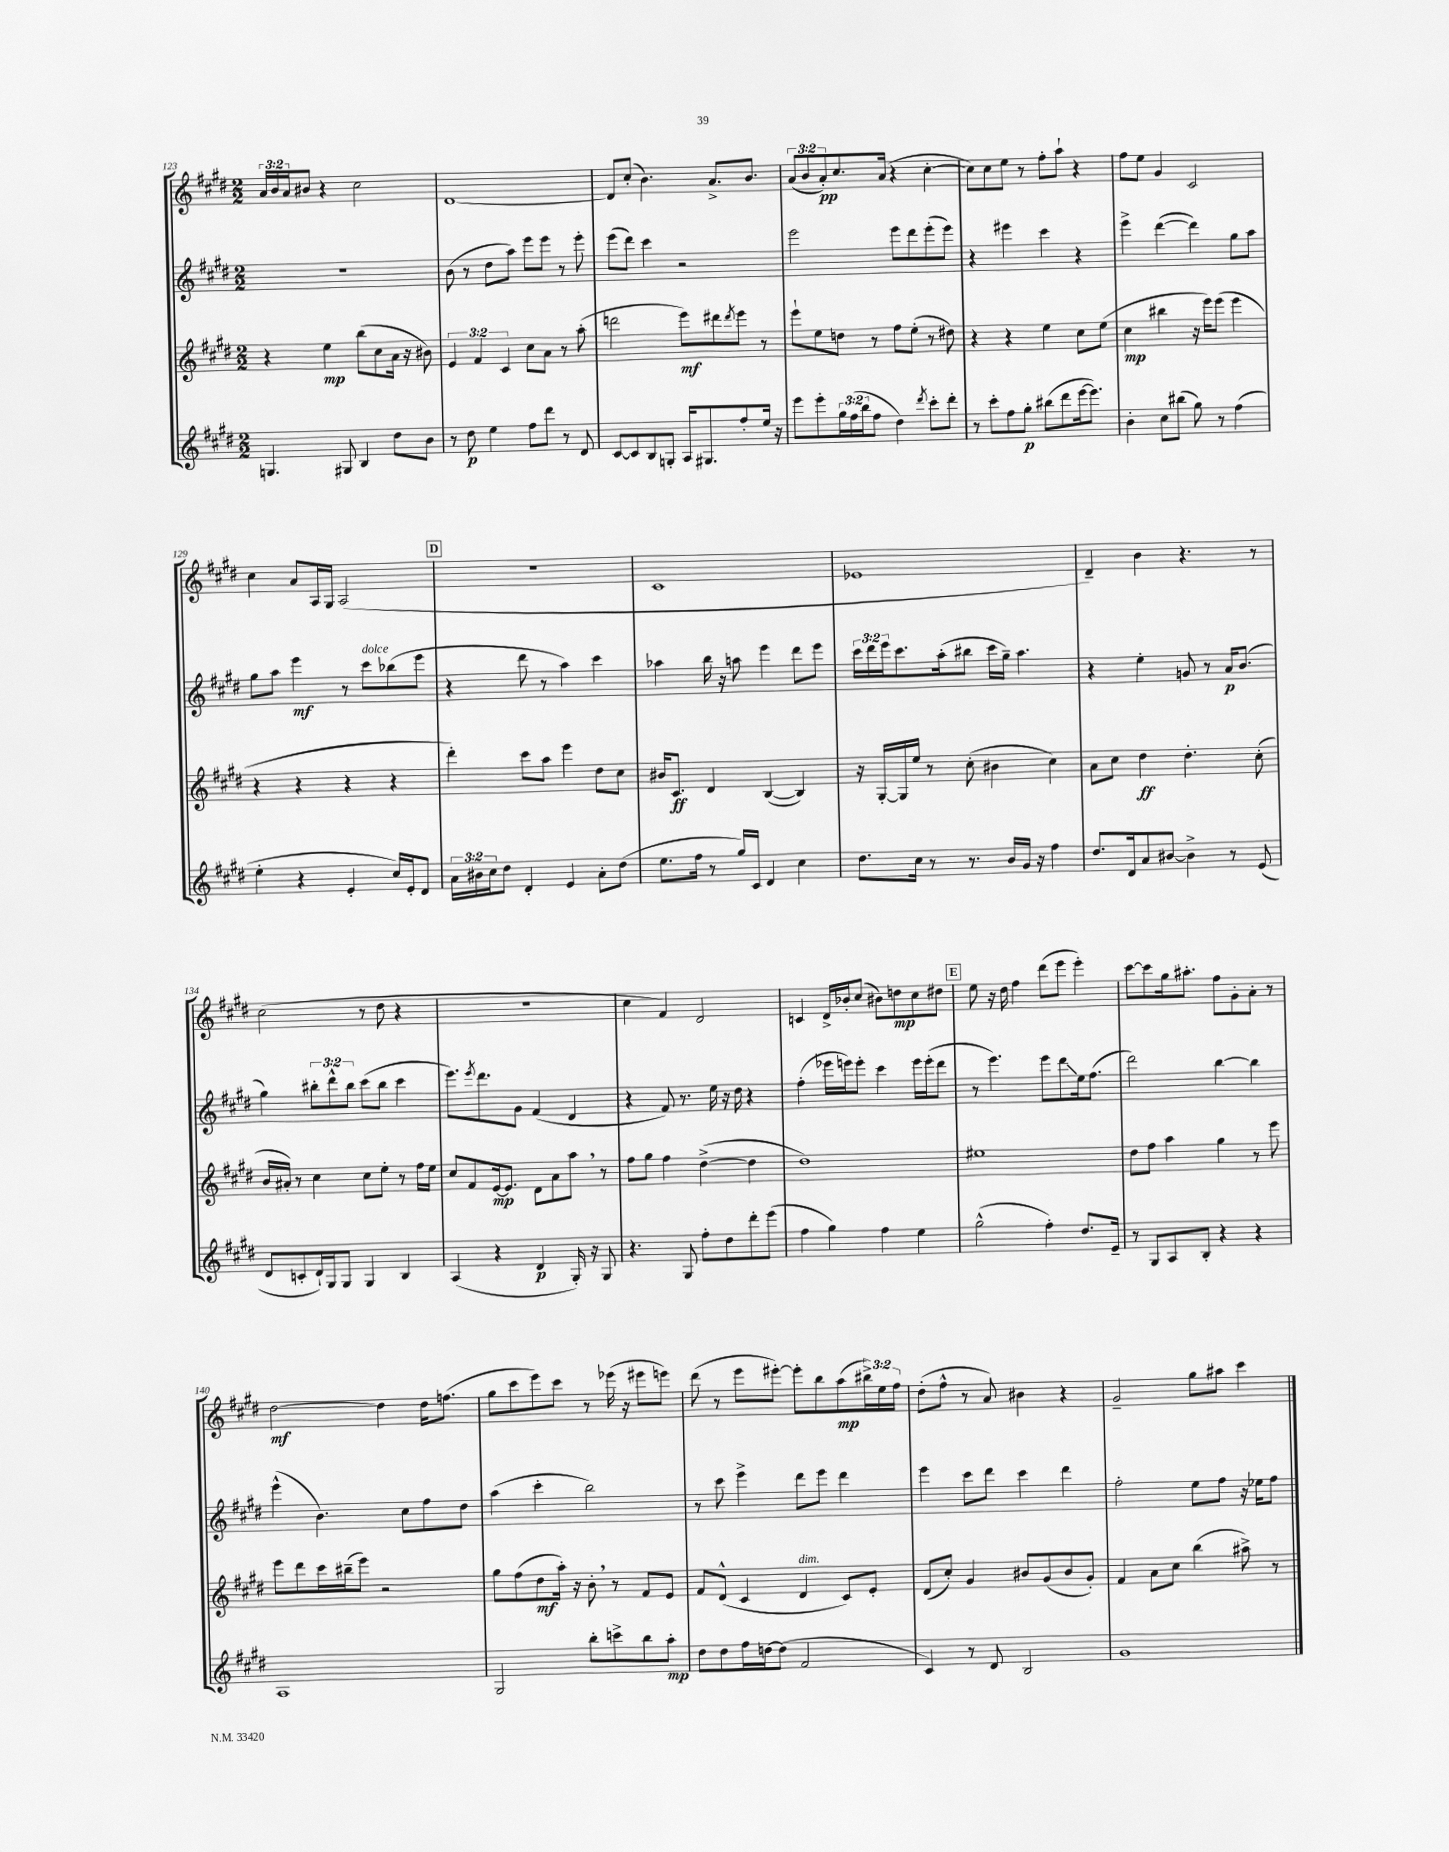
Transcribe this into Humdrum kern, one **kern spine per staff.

**kern	**kern	**kern	**kern
*staff4	*staff3	*staff2	*staff1
*clefG2	*clefG2	*clefG2	*clefG2
*k[f#c#g#d#]	*k[f#c#g#d#]	*k[f#c#g#d#]	*k[f#c#g#d#]
*M2/2	*M2/2	*M2/2	*M2/2
4.G/	4r	1r	24a/LL
.	.	.	24b/
.	.	.	24a/J
.	.	.	8b#/J
.	4ee\	.	4r
8G#/	.	.	.
4B/	(8bb\L	.	2cc#\
.	8cc#\	.	.
8dd#\L	16a\Jk	.	.
.	16r	.	.
8b\J	8b#\)	.	.
=	=	=	=
8r	6e/	(8b\	[1d#
8dd#\	.	8r	.
.	6f#/	.	.
4ee\	.	8dd#\L	.
.	6c#/	.	.
.	.	8aa\J)	.
8ff#\L	8cc#\L	8eee\L	.
8ddd#\J	8a\J	8eee\J	.
8r	8r	8r	.
8d#/	(8aa'\	8eee'\	.
=	=	=	=
[8c#/L	2ddd\	(8eee\L	8d#/]L
8c#/]	.	8ddd#\J)	(8cc#'/J
8B/	.	4ccc#\	4.b\)
8G'/J	.	.	.
16A/LK	8eee\L)	2r	.
8.G#/	.	.	.
.	8ddd#\	.	8.a^/L
.	8qddd#/	.	.
8ff#'/	8eee\J	.	.
.	.	.	8.b/J
16ee/Jk	8r	.	.
16r	.	.	.
=	=	=	=
8eee\L	8eee`\L	2eee\	(12a/L
.	.	.	12b/
8eee'\	8ee\	.	.
.	.	.	12a'/)
24gg#\L	8dd\J	.	8.cc#/
(24ff#\	.	.	.
24bb\J	.	.	.
8ff#\J	8r	.	.
.	.	.	(16a/Jk
4dd#\)	8ff#\L	8eee\L	4r
.	(8ee'\J	8ddd#\	.
8qddd#/	.	.	.
8ccc#'\L	8r	(8eee'\	[4cc#'\
8ddd#'\J	8dd#\)	8eee\J)	.
=	=	=	=
8r	4r	4r	8cc#\]L)
8ccc#'\L	.	.	8cc#\
8ff#\	4r	4eee#\	8ee\J
8gg#'\J	.	.	8r
(8bb#\L	4ee\	4ccc#\	8ff#'\L
8ddd#\	.	.	8aa`\J
[16eee\k	8cc#\L	4r	4r
8.eee\]J)	.	.	.
.	(8ee\J	.	.
=	=	=	=
4b'\	4cc#\	4eee^\	8ff#\L
.	.	.	8ee\J
8cc#\L	4bb#\	([4ddd#\	4g#/
(8bb#\J	.	.	.
8gg#\)	16r	4ddd#\])	2c#/
.	16eee\LK)	.	.
8r	(8eee\J	.	.
(4ff#\	4eee\	8gg#\L	.
.	.	8aa\J	.
=	=	=	=
4ee'\	4r	8gg#\L	4cc#\
.	.	8aa\J	.
4r	4r	4eee\	8a/L
.	.	.	16A/L
.	.	.	16G#/JJ
4e'/	4r	8r	(2A/
.	.	8ccc#\L	.
16cc#/LL)	4r	(8bb-\	.
16e'/J	.	.	.
8d#/J	.	8eee\J	.
=	=	=	=
24a\LL	4ddd#'\)	4r	1r
24b#\	.	.	.
24cc#\J	.	.	.
8dd#\J	.	.	.
4d#'/	8ccc#\L	8ddd#\	.
.	8aa\J	8r	.
4e/	4eee\	4aa\)	.
8a'\L	8dd#\L	4ccc#\	.
(8dd#\J	8cc#\J	.	.
=	=	=	=
8.ee\L	16b#/LK	4aa-\	1c#
.	8.c#/J	.	.
16ff#\Jk	.	.	.
8r	4d#/	16bb\	.
.	.	16r	.
16gg#/LL)	.	8aa\	.
16c#/JJ	.	.	.
4d#/	([4B/	4eee\	.
4cc#\	4B/])	8ddd#\L	.
.	.	8eee\J	.
=	=	=	=
8.dd#\L	16r	24ccc#\LL	1e-
.	.	24ddd#\	.
.	[16G#'/LL	.	.
.	.	24eee\J	.
.	16G#/]	8.ccc#\	.
16cc#\Jk	16ee/JJ	.	.
8r	8r	.	.
.	.	(16aa'\k	.
8.r	(8cc#'\	8bb#\J	.
.	4b#\	16ccc#\LL	.
16b/LL	.	16gg#~\JJ)	.
16g#/JJ	.	4.aa\	.
16r	.	.	.
4ff#\	4cc#\)	.	.
=	=	=	=
8.dd#/L	8a\L	4r	4d#~/)
.	8cc#\J	.	.
16d#/k	.	.	.
8a/	4dd#\	4ee'\	4b\
[8b#/J	.	.	.
4b#^\]	4.dd#'\	8g/	4.r
.	.	8r	.
8r	.	16a/LK	.
.	.	(8.b/J	.
(8e/	(8cc#'\	.	8r
=	=	=	=
8d#/L	16b/LL	4gg#\)	(2cc#\
.	16a#'/JJ)	.	.
8c'/	8r	.	.
16d#`/L)	4cc#\	12bb#'\L	.
16G#/J	.	.	.
.	.	12ddd#^^\	.
8G#/J	.	.	.
.	.	12bb#\J	.
4G#/	8cc#\L	(8ccc#\L	8r
.	8ee'\J	8bb#\J	8dd#\
4B/	8r	4ccc#\	4r
.	16ff#\LL	.	.
.	16ee\JJ	.	.
=	=	=	=
(4A/	8cc#/L	8.eee\L)	1r
.	8f#/	.	.
.	.	8qeee/	.
.	.	8.ddd#\	.
4r	[16e/k	.	.
.	8.e/]J	.	.
.	.	8g#\J	.
4d#/	8d#\L	(4f#/	.
.	8a\	.	.
16G#'/)	8aa\J	4d#/	.
16r	.	.	.
8G#/	8r	.	.
=	=	=	=
4.r	8ff#\L	4r	4cc#\
.	8gg#\J	.	.
.	4ff#\	8f#/)	4f#/)
8G#/	.	8.r	.
8ff#'\L	([4dd#^\	.	2d#/
.	.	16ee\	.
8dd#\	.	16r	.
.	.	16dd#\	.
8ddd#'\	4dd#\]	4r	.
(8eee\J	.	.	.
=	=	=	=
4ff#\	1dd#)	(4ff#'\	4c/
4gg#\)	.	16eee-\LL	16d#^/LL
.	.	16eee\J)	16b-'/J
.	.	8eee'\J	(8cc#/J
4ff#\	.	4ccc#\	8b#\L)
.	.	.	8dd\
4ee\	.	16eee\LL	8cc#\
.	.	(16eee'\J	.
.	.	8ddd#\J	8dd#\J
=	=	=	=
(2gg#^^\	1ee#	8r	8ee\
.	.	4.eee\)	16r
.	.	.	16dd#\
.	.	.	4ff#\
4ff#'\)	.	8eee\L	(8ddd#\L
.	.	8ddd#\	8eee\J
8.dd#/L	.	16ee\k	4eee'\)
.	.	(8.ff#\J	.
16e~/Jk	.	.	.
=	=	=	=
8r	8dd#\L	2ddd#\)	[8ccc#\L
8G#/L	8ff#\J	.	8ccc#\]
8A/	4aa\	.	16gg#\k
.	.	.	8.aa#'\J
8B'/J	.	.	.
4r	4gg#\	[4bb\	8ff#\L
.	.	.	8g#'\
4r	8r	4bb\]	8a'\J
.	8eee\	.	8r
=	=	=	=
1A	8eee\L	(4eee^^\	[2dd#\
.	8ddd#\	.	.
.	16ccc#\L	4.b\)	.
.	(16bb#~\J	.	.
.	8eee\J)	.	.
.	2r	.	4dd#\]
.	.	8cc#\L	.
.	.	8ff#\	16dd#\LK
.	.	.	(8.ff\J
.	.	8dd#\J	.
=	=	=	=
2G#/	8gg#\L	(4aa\	8gg#\L
.	(8ff#\	.	8ccc#\
.	8dd#\	4ccc#'\	8eee\)
.	16aa'\Jk)	.	8ccc#\J
.	16r	.	.
8bb'\L	8b'\	2bb\)	8r
8ccc^\	8r	.	(16eee-\
.	.	.	16r
8bb\	8f#/L	.	8eee#\L
8aa'\J	8e/J	.	8eee\J)
=	=	=	=
8dd#\L	8f#/L	8r	(8ddd#\
8dd#\	(8d#^^/J	8ccc#\	8r
16ff#\L	4c#/	4eee^\	8eee\L
[16dd\J	.	.	.
(8dd\]J	.	.	[8eee#'\J)
2f#/	4d#/	8ddd#\L	8eee#'\]L
.	.	8eee\J	8bb\
.	8c#/L)	4ddd#\	(8aa\
.	8e'/J	.	24bb#^\L)
.	.	.	24ee\
.	.	.	24ff#\JJ
=	=	=	=
4c#/)	(8d#/L	4eee\	(8dd#'\L
.	8cc#'/J)	.	8ff#^^\J
8r	4g#/	8ccc#\L	8r
8d#/	.	8ddd#\J	8a/)
2B/	8b#/L	4ccc#\	4b#\
.	(8g#/	.	.
.	8b#/	4ddd#\	4r
.	8g#'/J)	.	.
=	=	=	=
1g#	4f#/	2ff#'\	2g#~/
.	8a\L	.	.
.	8cc#\J	.	.
.	(4bb\	8ee\L	8gg#\L
.	.	8ff#\J	8aa#\J
.	8aa#^\)	16r	4ccc#\
.	.	16ee-\LK	.
.	8r	8ff#\J	.
==	==	==	==
*-	*-	*-	*-
